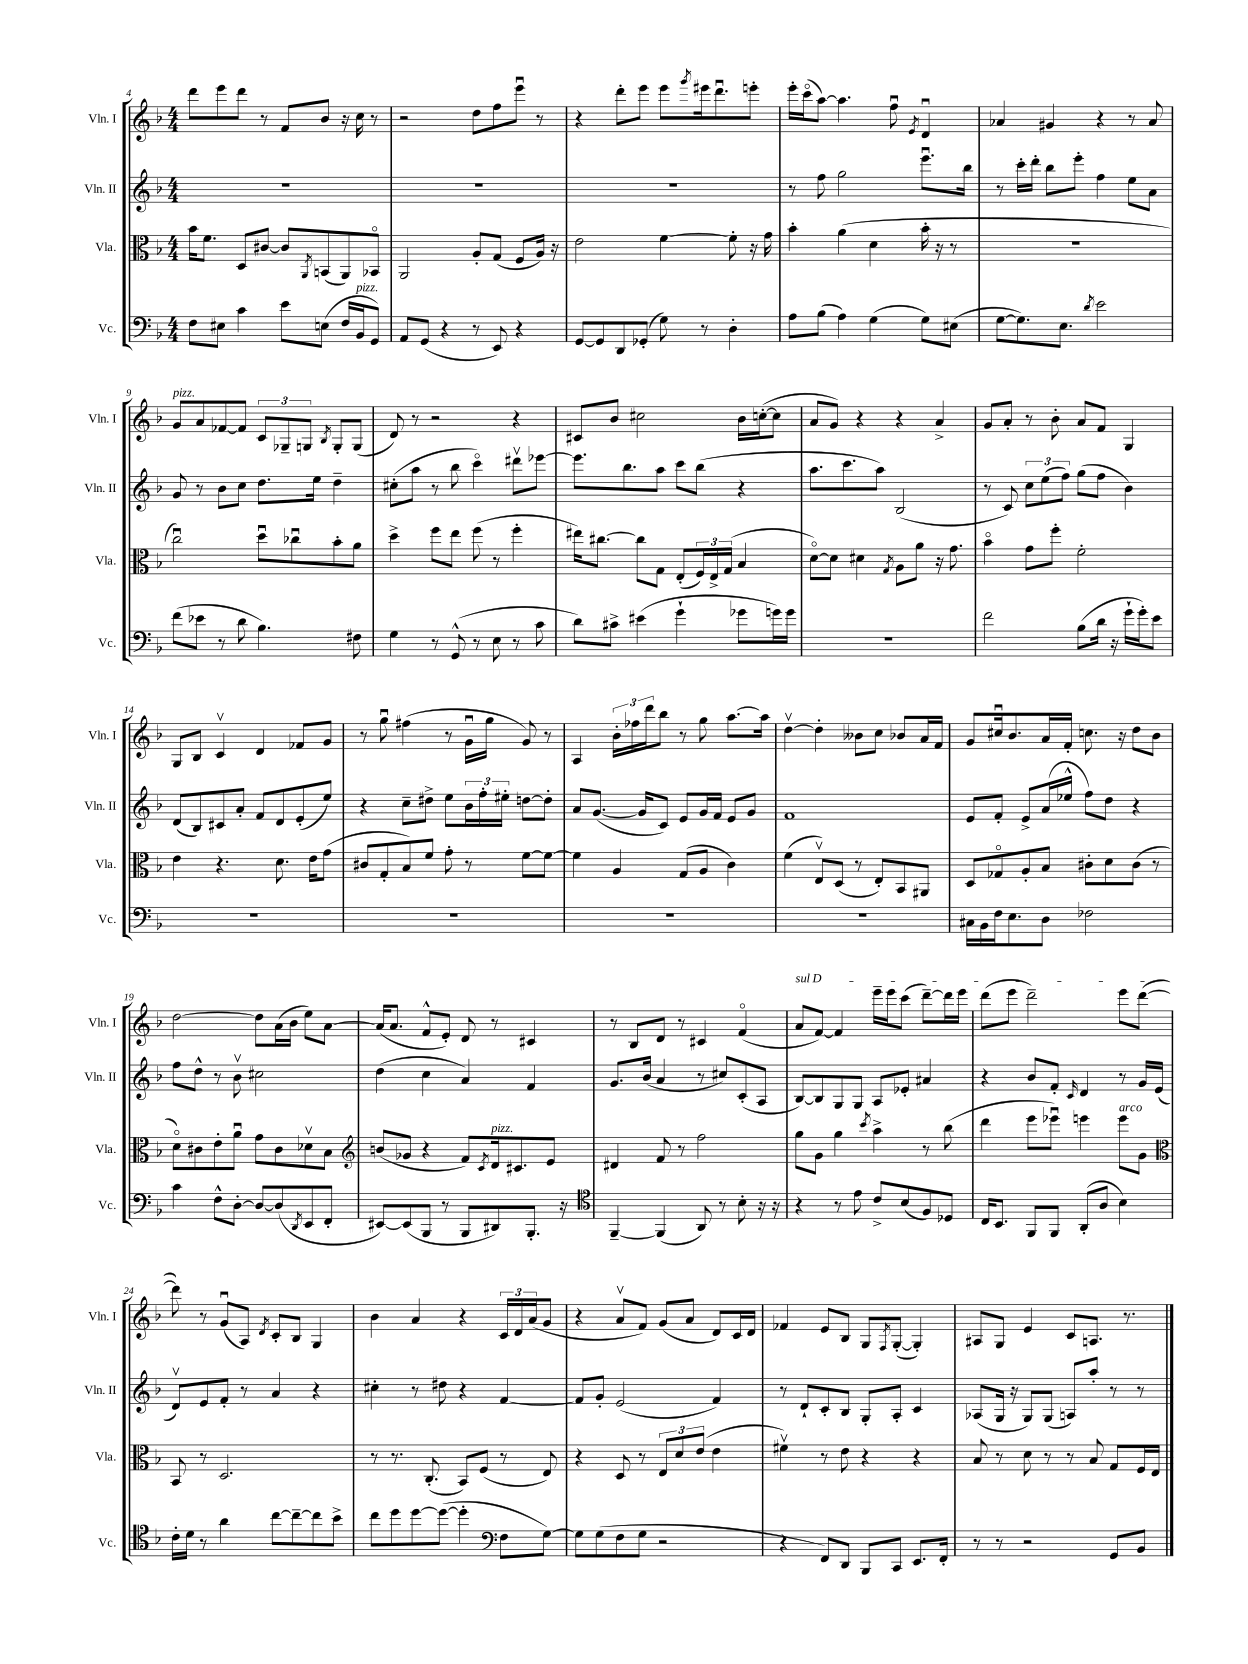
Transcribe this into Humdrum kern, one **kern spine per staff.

**kern	**kern	**kern	**kern
*part4	*part3	*part2	*part1
*staff4	*staff3	*staff2	*staff1
*I"Vc.	*I"Vla.	*I"Vln. II	*I"Vln. I
*I'Vc.	*I'Vla.	*I'Vln. II	*I'Vln. I
*clefF4	*clefC3	*clefG2	*clefG2
*k[b-]	*k[b-]	*k[b-]	*k[b-]
*M4/4	*M4/4	*M4/4	*M4/4
=4	=4	=4	=4
8F\L	16b-\KL	1r	8ddd\L
.	8.f\J	.	.
8E#X\J	.	.	8eee\
4c\	8D/L	.	8ddd\J
.	[8c#X/J	.	8r
8e\L	8c#/L]	.	8f/L
.	8qAA/	.	.
(8En\J	(8BBn/	.	8b-/J
16F/LL	8AA/)	.	16r
!LO:TX:a:i:t=pizz.	!	!	!
16BB-/J	.	.	16cc\
8GG/J)	8BB-X/J	.	8r
=5	=5	=5	=5
8AA/L	2AA/	1r	2r
(8GG/J	.	.	.
4r	.	.	.
8r	8A'/L	.	8dd\L
8EE/)	(8G/J	.	8ff\
4r	8F/L	.	8eeeu\J
.	16A/Jk)	.	8r
.	16r	.	.
=6	=6	=6	=6
[8GG/L	2e\	1r	4r
8GG/]	.	.	.
8DD/	.	.	8ddd'\L
(8GG-X'/J	.	.	8eee\J
8G\)	[4f\	.	8eee\L
.	.	.	8qggg/
8r	.	.	16eee#X\k
.	.	.	8.dddu\
4D'\	8f'\]	.	.
.	16r	.	8eeen'\J
.	16g\	.	.
=7	=7	=7	=7
8A\L	4b-'\	8r	16eee'\LL
.	.	.	(16ccc\J
(8B-\J	.	8ff\	[8aa\J)
4A\)	(4a\	2gg\	4.aa\]
(4G\	4d\	.	.
.	.	.	8ffu\
.	.	.	8qe/
8G\L)	16b-'\	8.eeeu\L	4du/
.	16r	.	.
(8E#X\J	8r	.	.
.	.	16bb-\Jk	.
=8	=8	=8	=8
[8G\L	1r	8r	4a-X/
8.G\])	.	16ccc'\LL	.
.	.	16ddd'\JJ	.
.	.	8bb-\L	4g#X/
8.E\J	.	.	.
.	.	8eee'\J	.
8qd/	.	.	.
2e\	.	4ff\	4r
.	.	8ee\L	8r
.	.	8a\J	8a-/
!!LO:LB:g=z
=9	=9	=9	=9
!	!	!	!LO:TX:a:i:t=pizz.
(8f\L	2ccu\)	8g/	8g/L
8e-X\J	.	8r	8a/
8r	.	8b-\L	[8f-X/
8d\	.	8cc\J	8f-/J]
4.B-\)	8ddu\L	8.dd\L	12c/L
.	.	.	12G-X~/
.	8cc-Xu\	.	.
.	.	.	12Gn/J
.	.	16ee\Jk	.
.	.	.	8qB-/
.	8b-'\	4dd~\	8G'/L
8F#X\	8a\J	.	(8G/J
=10	=10	=10	=10
4G\	4dd^\	(8cc#X'\L	8d/)
.	.	8aa\J	8r
8r	8ff\L	8r	2r
(8GG^^/	8ee\J	8bb-\	.
8r	(8ff\	4ccc\)	.
8E\	8r	.	.
8r	4ff'\	8ddd#Xv\L	4r
8c\	.	[8eee-X\J	.
=11	=11	=11	=11
8d\L)	16ee#X\KL)	8.eee-\L]	8c#X/L
.	[8.cc#X\J	.	.
8c#X^\J	.	.	8b-/J
.	.	8.bb-\	.
(4e#X\	8cc#\L]	.	2cc#X\
.	8G\J	8aa\J	.
4g`\	(8E'/L	8ccc\L	.
.	24F/L)	(8bb-\J	.
.	24E^/	.	.
.	(24G/JJ	.	.
8g-X\L	4B-/	4r	16b-\LL
.	.	.	([16ccn'\J
16gn\L)	.	.	8cc\J]
16g\JJ	.	.	.
=12	=12	=12	=12
1r	[8d\L)	8.aa\L	8a/L
.	8d\J]	.	8g/J)
.	.	8.ccc\	.
.	4d#X\	.	4r
.	.	8aa\J)	.
.	8qG/	.	.
.	8A\L	(2B-/	4r
.	8a\J	.	.
.	16r	.	4a^/
.	8.g\	.	.
=13	=13	=13	=13
2f\	4b-\	8r	8g/L
.	.	8c/)	8a'/J
.	8g\L	12cc\L	8r
.	.	(12ee\	.
.	8ff'\J	.	8b-'\
.	.	12ff\J)	.
(8B-\L	2f'\	(8gg\L	8a/L
16d\Jk	.	8ff\J	8f/J
16r	.	.	.
16g`\LL	.	4b-\)	4G/
16g'\J)	.	.	.
8e\J	.	.	.
!!LO:LB:g=z
=14	=14	=14	=14
1r	4e\	(8d/L	8G/L
.	.	8B-/)	8B-/J
.	4.r	8c#X/	4cv/
.	.	8a'/J	.
.	.	8f/L	4d/
.	8.d\	8d/	.
.	.	(8e'/	8f-X/L
.	16e\KL	.	.
.	(8g\J	8ee/J)	8g/J
=15	=15	=15	=15
1r	8c#X/L	4r	8r
.	8G'/	.	8ggu\
.	8B-/)	8cc~\L	(4ff#X\
.	8f/J	8dd#X^\J	.
.	8g'\	8ee\L	8r
.	8r	24b-\L	16gu\LL
.	.	24ff'\	.
.	.	.	16gg\JJ
.	.	24ee#X'\JJ	.
.	[8f\L	[8ddn\L	8g/)
.	8f\J_	8dd'\J]	8r
=16	=16	=16	=16
1r	4f\]	8a/L	4A/
.	.	([8.g/J	.
.	4A/	.	24b-'\LL
.	.	.	24ff-X\
.	.	16g/KL]	.
.	.	.	24ddd\J
.	.	8c/J)	8bb-\J
.	(8G/L	8e/L	8r
.	8A/J	16g/L	8gg\
.	.	16f/JJ	.
.	4c\)	8e/L	[8.aa\L
.	.	8g/J	.
.	.	.	16aa\Jk]
=17	=17	=17	=17
1r	(4f\	1f	[4ddv\
.	8Ev/L)	.	4dd'\]
.	(8D/J	.	.
.	8r	.	8b--X\L
.	8E'/L)	.	8cc\J
.	8BB-/	.	8b-X/L
.	8AA#X/J	.	16a/L
.	.	.	16f/JJ
=18	=18	=18	=18
16C#X\LL	8D/L	8e/L	8g/L
16BB-\	.	.	.
16F\J	8G-X/	8f'/J	16cc#Xu/k
8.E\	.	.	8.b-/
.	8A'/	8e^/L	.
8D\J	8B-/J	(16a/L	16a/L
.	.	16ee-X^^/JJ	16f'/JJ
2F-X\	8c#X'\L	8ff\L)	8.ccn\
.	8d\	8dd\J	.
.	.	.	16r
.	(8c#\J	4r	8dd\L
.	8r	.	8b-\J
!!LO:LB:g=z
=19	=19	=19	=19
4c\	8d\L)	8ff\L	[2dd\
.	8c#X\	8dd^^\J	.
8F^^\L	8e'\	8r	.
[8D'\J	8au\J	8b-v\	.
8D/L_	8g\L	2cc#X\	8dd\L]
(8D/]	8c#\	.	(16a\L
.	.	.	16b-\JJ
8qDD/	.	.	.
8EE/	8d-Xv\	.	8ee\L)
8FF'/J	8B-\J	.	[8a\J
=20	=20	=20	=20
*	*clefG2	*	*
[8EE#X/L)	(8bn/L	(4dd\	(16a/KL]
.	.	.	8.a/J
(8EE#/]	8g-X/J	.	.
8BBB-/J	4r	4cc\	8f^^/L
8r	.	.	8e'/J)
8BBB-/L	8f/L)	4a/)	8d/
.	8qc/	.	.
!	!LO:TX:a:i:t=pizz.	!	!
8DD#X/)	16d/k	.	8r
.	8.c#X/	.	.
8.BBB-'/J	.	4f/	4c#X/
.	8e/J	.	.
16r	.	.	.
=21	=21	=21	=21
*clefC4	*	*	*
[4FF~/	4d#X/	8.g/L	8r
.	.	.	8B-/L
.	.	(16b-/Jk	.
(4FF/]	8f/	4a/	8d/J
.	8r	.	8r
8AA/)	2ff\	8r	4c#X/
8r	.	8cc#X/L)	.
8B-'\	.	(8c'/	(4f/
16r	.	8A/J	.
16r	.	.	.
=22	=22	=22	=22
!	!	!	!LO:TX:a:i:t=sul D
4r	8gg\L	[8B-/L)	8a/L
.	8g\J	8B-/]	[8f/J)
8r	4gg\	8G/	4f/]
8e\	.	8G/J	.
.	8qccc/	.	.
8c^/L	4aa^\	8A/L	16eee~\LL
.	.	.	16eee\J
(8B-/	.	8e-X'/J	(8ccc\J
8F/)	8r	4a#X/	[8ddd~\L)
8D-X/J	(8bb-\	.	16ddd\L]
.	.	.	16eee\JJ
=23	=23	=23	=23
16C/KL	4ddd\	4r	(8ddd\L
8.BB-/J	.	.	.
.	.	.	8eee\J
8FF/L	8eee\L	8b-/L	2ddd~\)
8FF/J	8eee-Xu\J)	8f'/J	.
.	.	16qqc/	.
(8AA'/L	4eeen\	4d/	.
8A/J	.	.	.
!	!LO:TX:a:i:t=arco	!	!
4B-\)	8eee\L	8r	8eee\L
.	8g\J	16g/LL	([8ddd\J
.	.	(16e/JJ	.
!!LO:LB:g=z
=24	=24	=24	=24
*	*clefC3	*	*
16c'\LL	8BB-/	8dv/L)	8ddd\])
16d\JJ	.	.	.
8r	8r	8e/	8r
4a\	2.D/	8f'/J	(8gu/L
.	.	8r	8A/J)
.	.	.	8qd/
[8cc\L	.	4a/	8c'/L
8cc~\_	.	.	8B-/J
8cc\]	.	4r	4G/
8b-^\J	.	.	.
=25	=25	=25	=25
8cc\L	8r	4cc#X'\	4b-\
8dd\	8.r	.	.
[8dd\	.	8r	4a/
.	(8.C'/	.	.
(8dd\J_	.	8dd#X\	.
4dd'\]	8BB-/L)	4r	4r
.	(8F/J	.	.
*clefF4	*	*	*
8F\L	8r	[4f/	24c/LL
.	.	.	24d/
.	.	.	(24a/J
[8G\J)	8E/)	.	8g/J
=26	=26	=26	=26
8G\L]	4r	8f/L]	4r
(8G\	.	8g'/J	.
8F\	8D/	(2e/	8av/L
8G\J	8r	.	8f/J)
2r	12E/L	.	(8g/L
.	12d/	.	.
.	.	.	8a/J
.	(12e/J	.	.
.	4e\	4f/)	8d/L)
.	.	.	16c/L
.	.	.	16d/JJ
=27	=27	=27	=27
4r	4f#Xv\)	8r	4f-X/
.	.	8d`/L	.
8FF/L)	8r	8c'/	8e/L
8DD/J	8e\	8B-/J	8B-/J
8BBB-/L	4r	8G'/L	8G/L
.	.	.	8qF/
8CC/J	.	8A'/J	([8G'/J
8.EE/L	4r	4c/	4G'/])
16FF'/Jk	.	.	.
=28	=28	=28	=28
8r	8B-/	(8A-X/L	8A#X/L
8r	8r	16G/Jk	8G/J
.	.	16r	.
2r	8d\	8G/L)	4e/
.	8r	(8G/J	.
.	8r	8An/L)	8c/L
.	8B-/	8aa'/J	8.An/J
8GG/L	8G/L	8r	.
.	.	.	8.r
8BB-/J	16F/L	8r	.
.	16E/JJ	.	.
==	==	==	==
*-	*-	*-	*-
